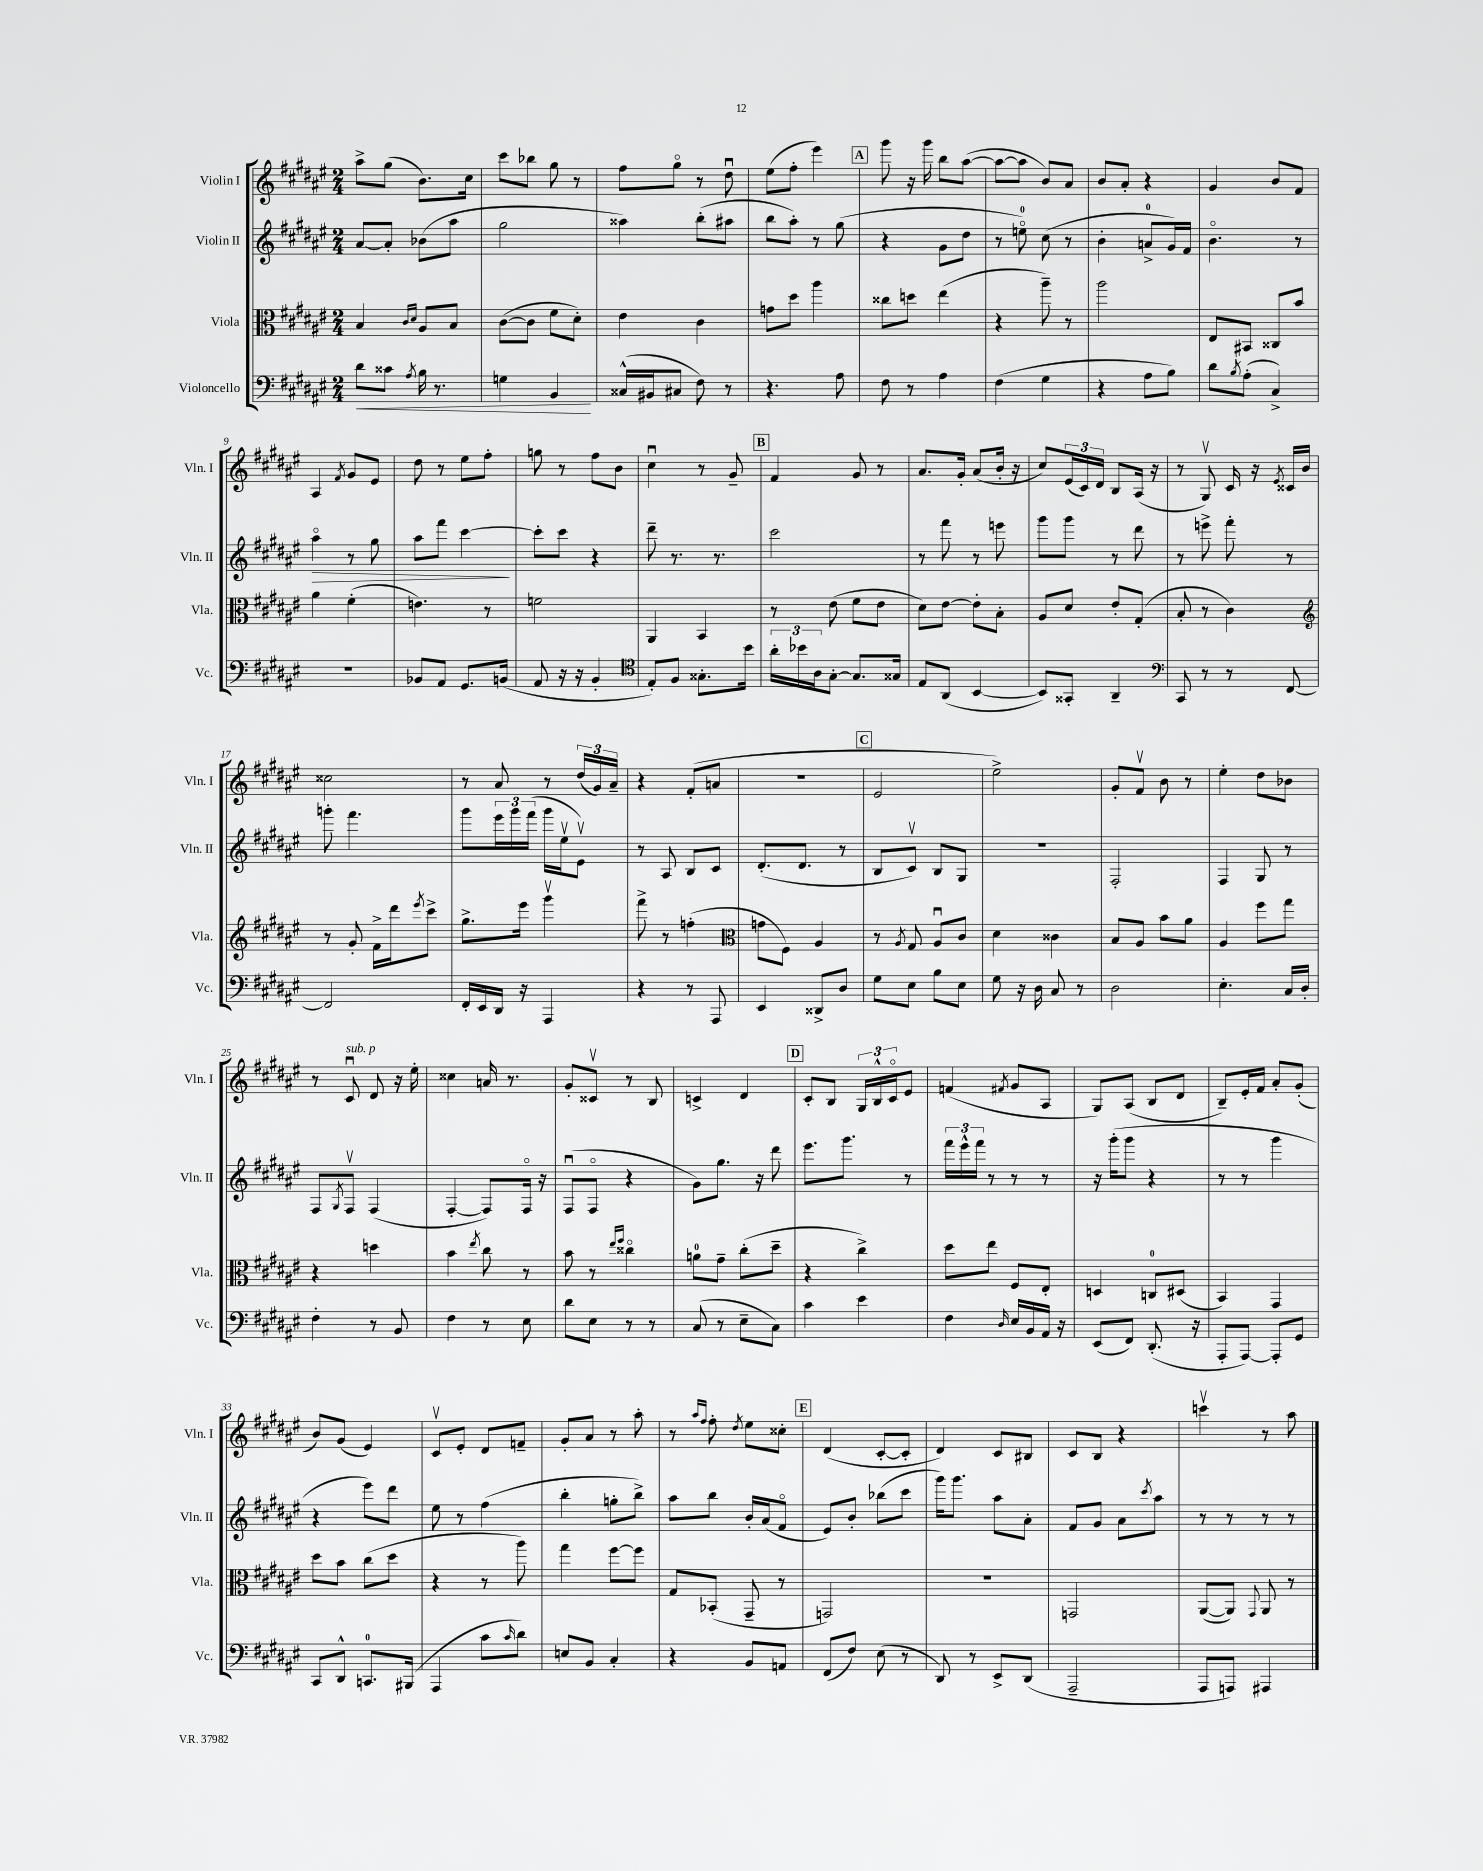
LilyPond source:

<<
\new StaffGroup <<
\new Staff = "s0" \with { instrumentName = "Violin I" shortInstrumentName = "Vln. I" } {
    \clef treble \key fis \major \numericTimeSignature \time 2/4
    ais''8-> gis''8( b'8.) cis''16 |
    cis'''8 bes''8 gis''8 r8 |
    fis''8 gis''8\flageolet r8 dis''8\downbow |
    eis''8( fis''8-. eis'''4) |
    \mark \markup { \box "A" } gis'''8 r16 gis'''16 b''8 ais''8~( |
    ais''8~ ais''8 b'8) ais'8 |
    b'8 ais'8-. r4 |
    gis'4 b'8 fis'8 |
    ais4 \acciaccatura { fis'8 } gis'8 eis'8 |
    dis''8 r8 eis''8 fis''8-. |
    g''8 r8 fis''8 b'8 |
    cis''4\downbow r8 gis'8-- |
    \mark \markup { \box "B" } fis'4 gis'8 r8 |
    ais'8. gis'16-. ais'8( b'16-. r16 |
    cis''8) \tuplet 3/2 { eis'16( cis'16) dis'16 } b8 ais16( r16 |
    r8 gis8\upbow) cis'16 r16 \acciaccatura { eis'8 } cisis'16 b'16 |
    cisis''2 |
    r8 ais'8 r8 \tuplet 3/2 { dis''16( gis'16) ais'16-- } |
    r4 fis'8-.( a'8 |
    R2 |
    \mark \markup { \box "C" } eis'2 |
    eis''2->) |
    gis'8-. fis'8\upbow b'8 r8 |
    eis''4-. dis''8 bes'8 |
    r8 cis'8\downbow^\markup { \italic "sub. p" } dis'8 r16 eis''16-. |
    cisis''4 a'16 r8. |
    gis'8-. cisis'8\upbow r8 b8 |
    c'4-> dis'4 |
    \mark \markup { \box "D" } cis'8-. b8 \tuplet 3/2 { gis16 b16-^ cis'16\flageolet } eis'8 |
    f'4( \acciaccatura { fis'8 } gis'8 ais8 |
    gis8) ais8( b8 dis'8 |
    b8--) eis'16-. fis'16 ais'8-. gis'8-.( |
    b'8) gis'8( eis'4) |
    cis'8\upbow eis'8-. dis'8 f'8-- |
    gis'8-. ais'8 r8 ais''8-. |
    r8 \grace { ais''16 fis''16 } fis''8-. \acciaccatura { dis''8 } eis''8 cisis''8-. |
    \mark \markup { \box "E" } dis'4( cis'8~-. cis'8-. |
    dis'4) cis'8 bis8 |
    cis'8 b8 r4 |
    c'''4\upbow r8 ais''8 \bar "|." |
}
\new Staff = "s1" \with { instrumentName = "Violin II" shortInstrumentName = "Vln. II" } {
    \clef treble \key fis \major \numericTimeSignature \time 2/4
    ais'8~ ais'8-. bes'8( ais''8 |
    gis''2 |
    aisis''4) b''8-.( ais''8 |
    b''8 ais''8-.) r8 gis''8( |
    \mark \markup { \box "A" } r4 gis'8 dis''8 |
    r8 e''8-0\flageolet) cis''8( r8 |
    b'4-. a'8-0-> gis'16) fis'16 |
    b'4.\flageolet r8 |
    ais''4\flageolet\> r8 gis''8 |
    ais''8 fis'''8 cis'''4~\! |
    cis'''8-. cis'''8 r4 |
    dis'''8-- r8. r8. |
    \mark \markup { \box "B" } cis'''2 |
    r8 fis'''8 r8 e'''8 |
    gis'''8 gis'''8 r8 dis'''8 |
    r8 e'''8-> fis'''8-. r8 |
    g'''8-. fis'''4. |
    gis'''8 \tuplet 3/2 { eis'''16 gis'''16 fis'''16( } gis'''16 eis''16\upbow eis'8\upbow) |
    r8 ais8 b8 cis'8 |
    dis'8.-.( dis'8. r8 |
    \mark \markup { \box "C" } b8 cis'8\upbow) b8 gis8 |
    R2 |
    fis2-. |
    fis4 gis8 r8 |
    fis8 \acciaccatura { gis8 } fis8\upbow fis4( |
    fis4~-. fis8) fis16\flageolet r16 |
    fis8\downbow( fis8\flageolet r4 |
    gis'8) gis''8. r16 dis'''8 |
    \mark \markup { \box "D" } eis'''8. gis'''8. r8 |
    \tuplet 3/2 { fis'''16 eis'''16-^ fis'''16 } r8 r8 r8 |
    r16 gis'''16-.( gis'''8 r4 |
    r8 r8 gis'''4 |
    r4 eis'''8) dis'''8 |
    eis''8 r8 fis''4( |
    b''4-. g''8-. b''8->) |
    ais''8 b''8 b'16-. ais'16( fis'8\flageolet |
    \mark \markup { \box "E" } eis'8) b'8-. bes''8( cis'''8 |
    gis'''16) gis'''8. ais''8 ais'8-. |
    fis'8 gis'8 ais'8 \acciaccatura { cis'''8 } ais''8 |
    r8 r8 r8 r8 \bar "|." |
}
\new Staff = "s2" \with { instrumentName = "Viola" shortInstrumentName = "Vla." } {
    \clef alto \key fis \major \numericTimeSignature \time 2/4
    b4 \grace { cis'16 dis'16 } ais8 b8 |
    cis'8~( cis'8 fis'8 dis'8-.) |
    eis'4 cis'4 |
    g'8 dis''8 ais''4 |
    \mark \markup { \box "A" } cisis''8 d''8 eis''4( |
    r4 ais''8--) r8 |
    ais''2 |
    eis8 bis,8 cisis8 b'8 |
    ais'4 fis'4-.( |
    e'4.) r8 |
    f'2 |
    ais,4 b,4 |
    \mark \markup { \box "B" } r8 eis'8( fis'8 eis'8 |
    dis'8) eis'8~ eis'8-. b8-. |
    ais8 dis'8 eis'8-. gis8-.( |
    b8-. r8 cis'4) |
    \clef treble r8 gis'8-. fis'16-> dis'''16 \acciaccatura { eis'''8 } cis'''8-> |
    gis''8.-> eis'''16 gis'''4\upbow |
    fis'''8-> r8 f''4-.( |
    \clef alto g'8 fis8) ais4 |
    \mark \markup { \box "C" } r8 \acciaccatura { ais8 } gis8 ais8\downbow cis'8 |
    dis'4 cisis'4 |
    b8 ais8 b'8 ais'8 |
    ais4 fis''8 gis''8 |
    r4 d''4 |
    b'4 \acciaccatura { eis''8 } cis''8 r8 |
    b'8 r8 \grace { eis''16 fis''16 } cisis''4\flageolet |
    a'8-0 gis'8-- cis''8-.( dis''8-- |
    \mark \markup { \box "D" } r4 cis''4->) |
    dis''8 eis''8 fis8 eis8-. |
    d4 c8-0 dis8( |
    b,4) gis,4 |
    dis''8 b'8 cis''8( dis''8 |
    r4 r8 ais''8) |
    gis''4 fis''8~ fis''8 |
    gis8 bes,8-.( gis,8-- r8 |
    \mark \markup { \box "E" } g,2) |
    R2 |
    g,2 |
    ais,8~( ais,8) \appoggiatura { gis,8 } ais,8 r8 \bar "|." |
}
\new Staff = "s3" \with { instrumentName = "Violoncello" shortInstrumentName = "Vc." } {
    \clef bass \key fis \major \numericTimeSignature \time 2/4
    dis'8\< cisis'8 \acciaccatura { ais8 } b16 r8. |
    g4 b,4\! |
    cisis16-^( bis,16 cis8 fis8) r8 |
    r4. ais8 |
    \mark \markup { \box "A" } fis8 r8 ais4 |
    fis4( gis4 |
    r4 ais8 b8) |
    dis'8 \acciaccatura { b8 } ais8-.( cis4->) |
    R2 |
    bes,8 ais,8 gis,8. b,16( |
    ais,8 r16 r16 b,4-. |
    \clef tenor eis8-.) fis8 gisis8.-. b'16 |
    \mark \markup { \box "B" } \tuplet 3/2 { ais'16-. bes'16 ais16 } gis8~-. gis8. gisis16 |
    eis8 ais,8( b,4~ |
    b,8) gisis,8-. ais,4-- |
    \clef bass cis,8 r8 r8 fis,8~ |
    fis,2 |
    fis,16-. eis,16 dis,16 r16 ais,,4 |
    r4 r8 ais,,8 |
    eis,4 disis,8-> dis8 |
    \mark \markup { \box "C" } gis8 eis8 b8 eis8 |
    gis8 r16 dis16 cis8 r8 |
    dis2 |
    eis4.-. cis16 dis16-. |
    fis4-. r8 b,8 |
    fis4 r8 eis8 |
    dis'8 eis8 r8 r8 |
    cis8( r8 eis8-- cis8) |
    \mark \markup { \box "D" } cis'4 eis'4 |
    fis4 \grace { dis16 } eis16 b,16 ais,16 r16 |
    eis,8( fis,8) dis,8.-.( r16 |
    ais,,8-. ais,,8~) ais,,8-. gis,8 |
    cis,8 dis,8-^ c,8.-0 bis,,16( |
    ais,,4 cis'8 \grace { cis'16 } dis'8) |
    e8 b,8 cis4-. |
    r4 b,8 a,8 |
    \mark \markup { \box "E" } fis,8( fis8) eis8( r8 |
    dis,8) r8 eis,8-> dis,8( |
    ais,,2-- |
    ais,,8 a,,8) ais,,4 \bar "|." |
}
>>
>>
